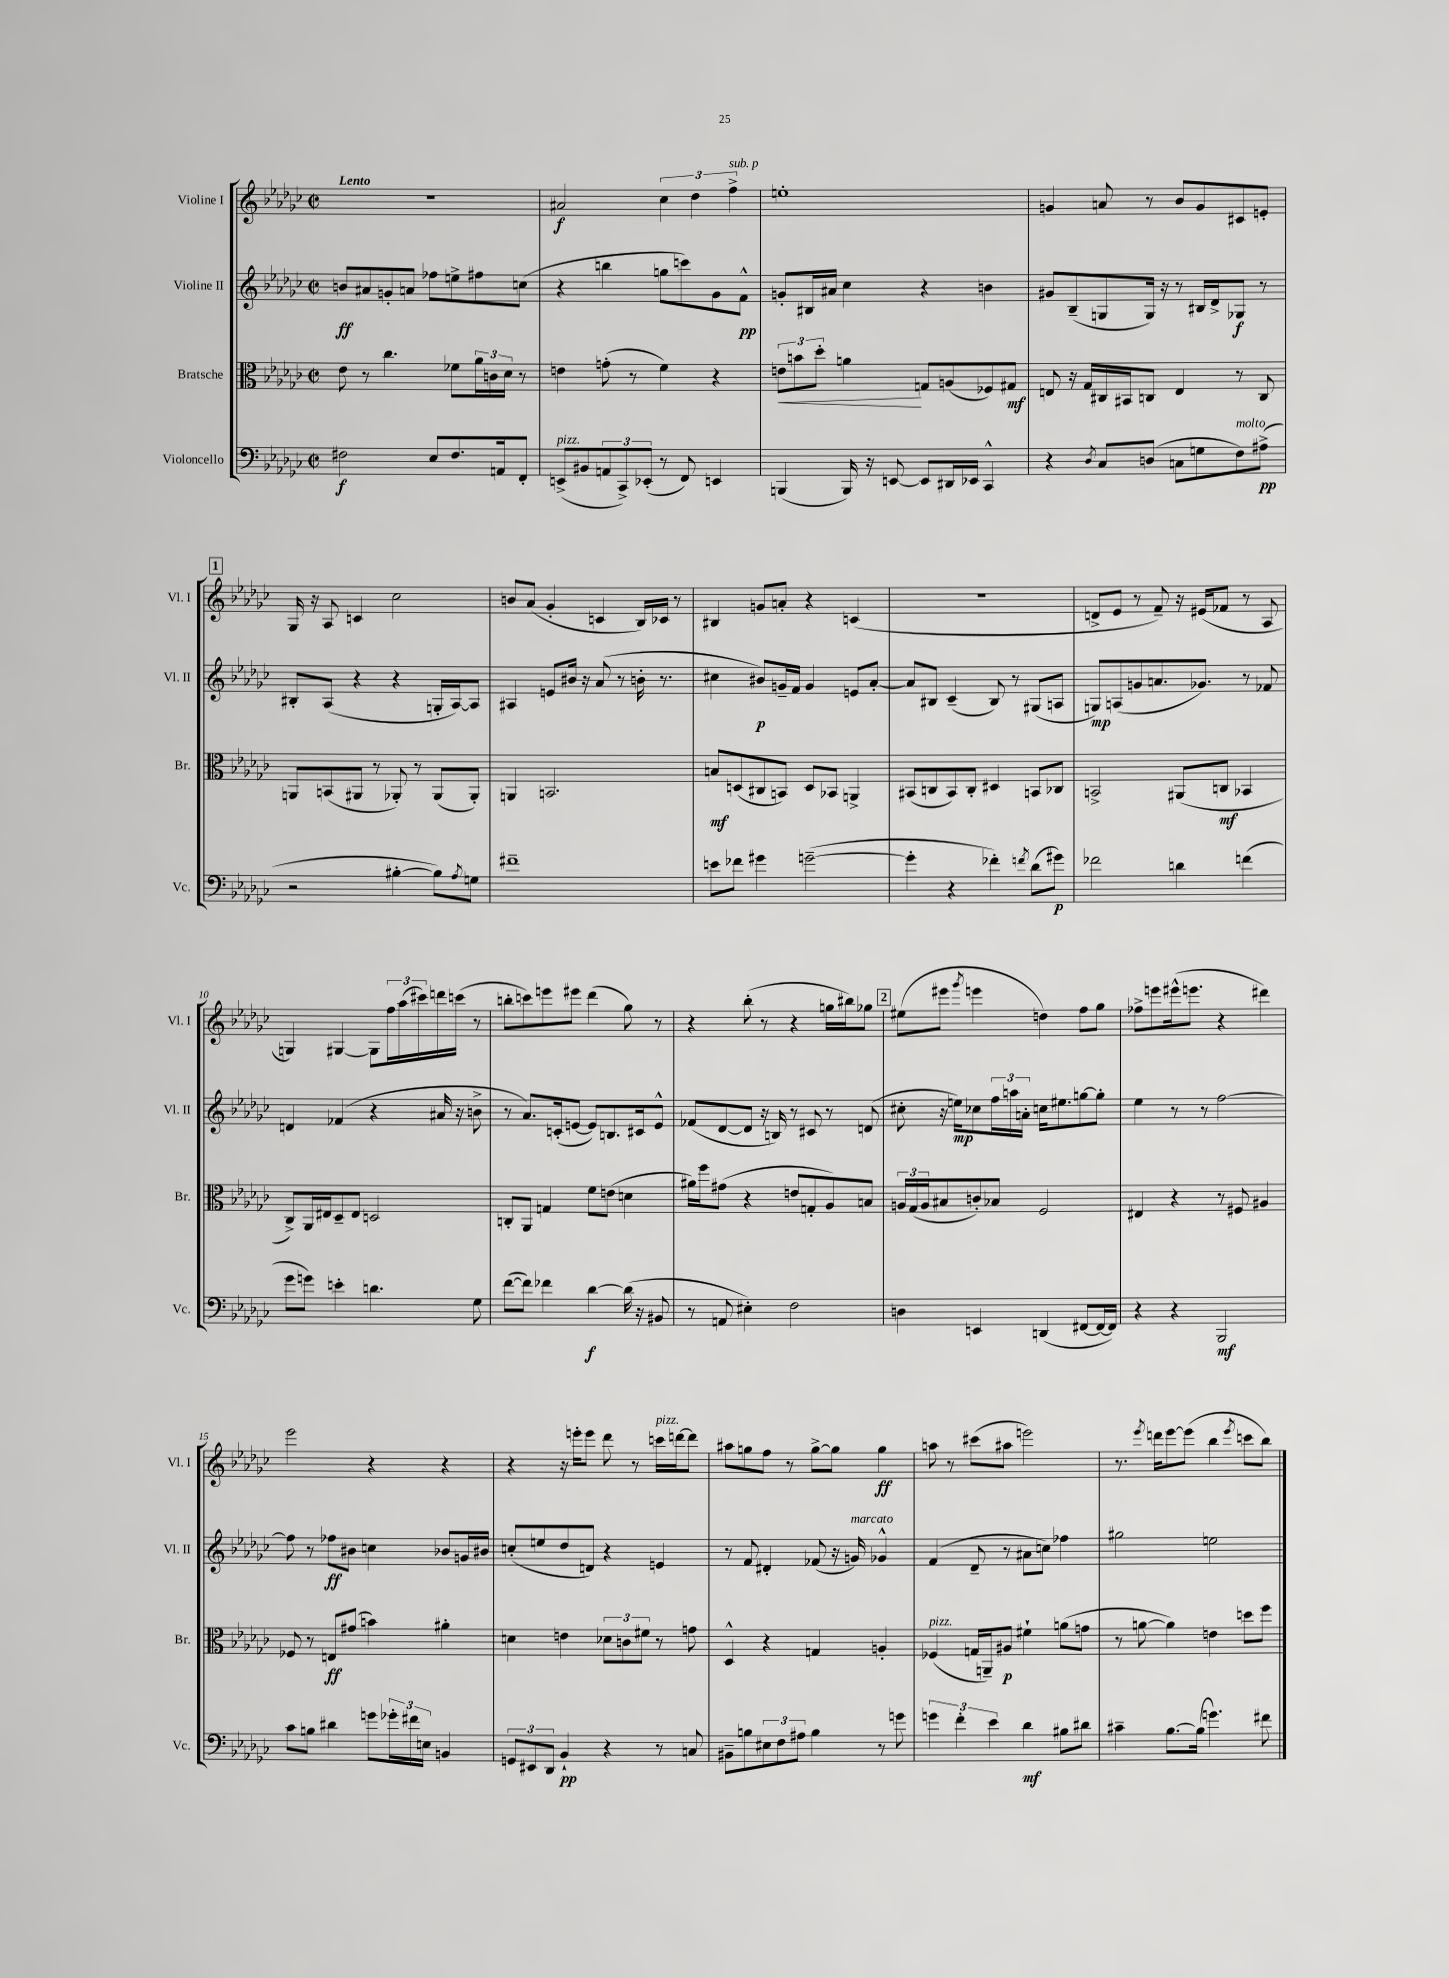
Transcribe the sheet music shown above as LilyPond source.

<<
\new StaffGroup <<
\new Staff = "s0" \with { instrumentName = "Violine I" shortInstrumentName = "Vl. I" } {
    \clef treble \key ges \major \defaultTimeSignature \time 2/2 \tempo "Lento"
    R1 |
    ais'2\f \tuplet 3/2 { ces''4 des''4 f''4->^\markup { \italic "sub. p" } } |
    e''1-. |
    g'4 a'8 r8 bes'8 g'8 cis'8 e'8-. |
    \mark \markup { \box "1" } ges16 r16 aes8 c'4 ces''2 |
    b'8 aes'8( ges'4-. c'4 bes16) ces'16 r8 |
    bis4 g'8 a'8-. r4 c'4( |
    r1 |
    d'8-> ees'8 r8 f'8--) r16 eis'16( fes'8 r8 aes8 |
    g4) gis4~ gis8 \tuplet 3/2 { f''16 aes''16( cis'''16) } d'''16 c'''16( r8 |
    b''8-. c'''8) e'''8 eis'''8 des'''4( ges''8) r8 |
    r4 bes''8-.( r8 r4 g''16 bis''16) ges''8 |
    \mark \markup { \box "2" } eis''8( eis'''8 \acciaccatura { ges'''8 } e'''4 d''4) f''8 ges''8 |
    fes''8-> e'''8 eis'''16-^( e'''8. r4 dis'''4) |
    ees'''2 r4 r4 |
    r4 r16 e'''16-. e'''8 des'''8 r8 c'''16^\markup { \italic "pizz." } d'''16~ d'''8 |
    ais''8 g''8 f''8 r8 g''8~-> g''8 g''4\ff |
    a''8 r8 cis'''8( ais''8 e'''2) |
    r8. \acciaccatura { ees'''8 } d'''16 ees'''8~ ees'''8( bes''4 \acciaccatura { ees'''8 } c'''8 bes''8) \bar "|." |
}
\new Staff = "s1" \with { instrumentName = "Violine II" shortInstrumentName = "Vl. II" } {
    \clef treble \key ges \major \defaultTimeSignature \time 2/2
    b'8\ff ais'8 g'8-. a'8 fes''8 e''8-> fis''8 c''8( |
    r4 b''4 g''8 c'''8) ges'8 f'8-^\pp |
    g'8-. bis16 ais'16 ces''4 r4 b'4 |
    gis'8 bes8--( g8 g16) r16 r8 bis16 des'16-> ges8\f r8 |
    \mark \markup { \box "1" } bis8-. aes8( r4 r4 g16-. aes16~) aes8 |
    ais4 e'8 bis'16 r16 aes'8( r8 b'16-. r8. |
    cis''4 bis'8\p) g'16-- f'16 g'4 e'8 aes'8~-. |
    aes'8 bis8 ces'4--( bis8) r8 gis8( a8 |
    g8\mp) a8( g'8 a'8. ges'8.) r8 fes'8 |
    d'4 fes'4( r4 ais'16 r16 b'8-> |
    r8 aes'8.) c'16-.( e'8~ e'8) b8. cis'16 e'8-^ |
    fes'8( des'8~ des'8 r16 b16) r8 cis'8 r8 d'8( |
    \mark \markup { \box "2" } cis''8-. r16 e''16\mp) ces''8 \tuplet 3/2 { f''16 a''16 a'16-. } c''16 eis''8. g''8~ g''8-. |
    ees''4 r8 r8 f''2~ |
    f''8 r8 fes''8\ff bis'8 c''4 bes'8 g'16 bis'16 |
    c''8-.( e''8 des''8 d'8) r4 e'4 |
    r8 f'8 dis'4-. fes'8( r16 g'16^\markup { \italic "marcato" }) ges'4-^ |
    f'4( des'8-- r8 ais'8 c''8) fes''4 |
    gis''2 e''2 \bar "|." |
}
\new Staff = "s2" \with { instrumentName = "Bratsche" shortInstrumentName = "Br." } {
    \clef alto \key ges \major \defaultTimeSignature \time 2/2
    ees'8 r8 ces''4. fes'8 \tuplet 3/2 { aes'16 c'16 des'16 } r8 |
    e'4 g'8-.( r8 f'4) r4 |
    \tuplet 3/2 { e'8\< b'8 des''8-. } a'4\! g8 a8( fes8) gis8\mf |
    e8 r16 ges16 cis16 bis,16 c8 e4 r8 c8 |
    \mark \markup { \box "1" } a,8 b,8( ais,8 r8 aes,8-.) r8 aes,8( aes,8-.) |
    a,4 b,2. |
    b8\mf d8( cis8 b,8) d8 bes,8 a,4-> |
    bis,8( c8 bis,8) c8-. dis4 b,8 ces8 |
    b,2-> ais,8( c8\mf bes,4 |
    ces8->) aes,16 eis16 des8-- eis8 d2 |
    c8-. aes,8 g4 f'8 e'8( d'4 |
    ais'16) f''16 gis'8( r4 e'8 g8-. aes8) b8 |
    \mark \markup { \box "2" } \tuplet 3/2 { a16 ges16( a16 } bis8 c'8-.) bes8 f2 |
    eis4 r4 r8 fis8 ais4 |
    fes8 r8 e8\ff gis'8( b'4) ais'4-. |
    d'4 e'4 \tuplet 3/2 { des'8 c'8 fis'8 } r8 g'8 |
    des4-^ r4 g4 a4-. |
    fes4^\markup { \italic "pizz." }( g16 a,16--) ais8\p fis'4-! a'8( g'8 |
    r8 a'8~ a'4) e'4 d''8 f''8 \bar "|." |
}
\new Staff = "s3" \with { instrumentName = "Violoncello" shortInstrumentName = "Vc." } {
    \clef bass \key ges \major \defaultTimeSignature \time 2/2
    fis2\f ees8 fis8. a,16 f,8-. |
    e,8->^\markup { \italic "pizz." }( bis,8 \tuplet 3/2 { a,8 ces,8->) ees,8-.( } r8 f,8) e,4 |
    b,,4( b,,16) r16 e,8~ e,8 dis,16 ees,16 ces,4-^ |
    r4 \acciaccatura { des8 } ces8 d8( c8 g8 f8^\markup { \italic "molto" }) ais8->\pp( |
    \mark \markup { \box "1" } r2 bis4~-. bis8) \acciaccatura { aes8 } g8 |
    fis'1-- |
    e'8 fes'8 gis'4 g'2~--( |
    g'4-. r4 fes'4-.) \acciaccatura { f'8 } des'8( gis'8\p) |
    fes'2 d'4 f'4( |
    ges'8 g'8) e'4-. d'4. ges8 |
    f'8~( f'8) fes'4 des'4~\f des'16( r16 bis,8 |
    r8 a,8 eis4-.) f2 |
    \mark \markup { \box "2" } d4 e,4 d,4( fis,8~ fis,16~ fis,16) |
    r4 r4 bes,,2\mf |
    ces'8 b8 dis'4 g'8 \tuplet 3/2 { ges'16-. fis'16 e16 } b,4 |
    \tuplet 3/2 { g,8 eis,8 des,8 } bes,4-!\pp r4 r8 c8 |
    bis,8-- b8 \tuplet 3/2 { eis8 f8 ais8 } b4 r8 g'8 |
    \tuplet 3/2 { g'4 f'4-. ees'4 } des'4\mf bis8 dis'8 |
    cis'4-- bes8.~ bes16( g'4.) fis'8 \bar "|." |
}
>>
>>
